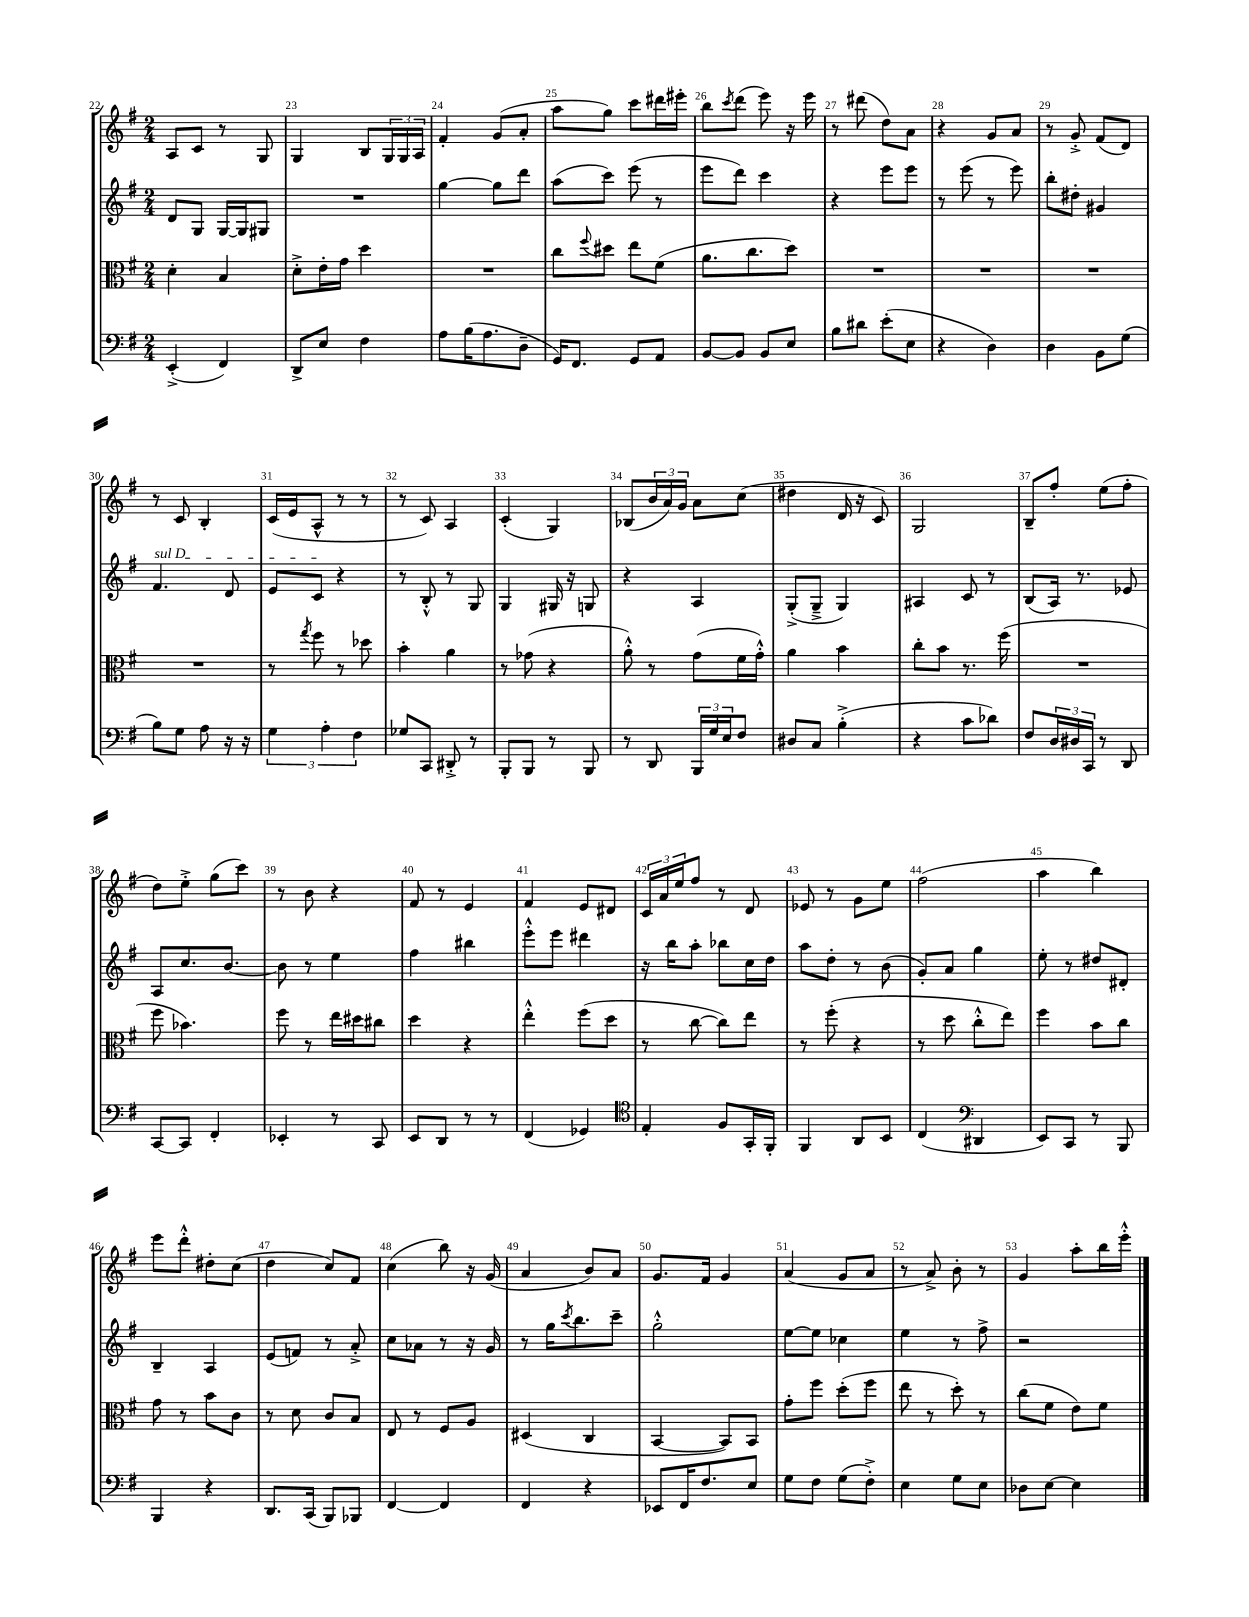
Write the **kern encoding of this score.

**kern	**kern	**kern	**kern
*staff4	*staff3	*staff2	*staff1
*clefF4	*clefC3	*clefG2	*clefG2
*k[f#]	*k[f#]	*k[f#]	*k[f#]
*M2/4	*M2/4	*M2/4	*M2/4
(4EE'^/	4d'\	8d/L	8A/L
.	.	8G/J	8c/J
4FF#/)	4B/	[16G/LL	8r
.	.	16G/]J	.
.	.	8G#/J	8G/
=	=	=	=
8DD^/L	8d'^\L	2r	4G/
8E/J	16e'\L	.	.
.	16g\JJ	.	.
4F#\	4dd\	.	8B/L
.	.	.	24G/L
.	.	.	24G/
.	.	.	24A/JJ
=	=	=	=
8A\L	2r	[4gg\	4f#'/
(16B\K	.	.	.
8.A\	.	.	.
.	.	8gg\]L	(8g/L
8D~\J	.	8ddd\J	8a'/J
=	=	=	=
16GG/LK)	8cc\L	(8aa\L	8aa\L
8.FF#/J	.	.	.
.	8qqff#/	.	.
.	8dd#\J	8ccc\J)	8gg\J)
8GG/L	8ee\L	(8eee\	8ccc\L
8AA/J	(8f#\J	8r	16ddd#\L
.	.	.	16eee#'\JJ
=	=	=	=
[8BB/L	8.a\L	8eee\L	8bb\L
.	.	.	8qccc/
8BB/]J	.	8ddd\J)	(8ddd\J
.	8.cc\	.	.
8BB/L	.	4ccc\	8eee\)
8E/J	8dd\J)	.	16r
.	.	.	16eee\
=	=	=	=
8B\L	2r	4r	8r
8d#\J	.	.	(8ddd#\
(8e'\L	.	8eee\L	8dd\L)
8E\J	.	8eee\J	8a\J
=	=	=	=
4r	2r	8r	4r
.	.	(8eee\	.
4D\)	.	8r	8g/L
.	.	8eee\)	8a/J
=	=	=	=
4D\	2r	8bb'\L	8r
.	.	8dd#'\J	8g'^/
8BB\L	.	4g#/	(8f#/L
(8G\J	.	.	8d/J)
=	=	=	=
8B\L)	2r	4.f#/	8r
8G\J	.	.	8c/
8A\	.	.	4B'/
16r	.	8d/	.
16r	.	.	.
=	=	=	=
6G\	8r	8e/L	(16c/LL
.	.	.	16e/J
.	8qgg/	.	.
.	8ff#\	8c/J	8A^^/J
6A'\	.	.	.
.	8r	4r	8r
6F#\	.	.	.
.	8dd-\	.	8r
=	=	=	=
8G-/L	4b'\	8r	8r
8CC/J	.	8B'^^/	8c/)
8DD#'^/	4a\	8r	4A/
8r	.	8G/	.
=	=	=	=
8BBB'/L	8r	4G/	(4c'/
8BBB/J	(8g-\	.	.
8r	4r	16G#/	4G/)
.	.	16r	.
8BBB/	.	8G/	.
=	=	=	=
8r	8a'^^\)	4r	(8B-/L
8DD/	8r	.	24b/L
.	.	.	24a/)
.	.	.	24g/JJ
24BBB/LL	(8g\L	4A/	8a\L
24G/	.	.	.
24E/J	.	.	.
8F#/J	16f#\L	.	(8cc\J
.	16g'^^\JJ)	.	.
=	=	=	=
8D#/L	4a\	(8G'^/L	4dd#\
8C/J	.	8G~^/J	.
(4B'^\	4b\	4G/)	16d/
.	.	.	16r
.	.	.	8c/)
=	=	=	=
4r	8cc'\L	4A#/	2G/
.	8b\J	.	.
8c\L	8.r	8c/	.
8d-\J)	.	8r	.
.	(16ff#\	.	.
=	=	=	=
8F#/L	2r	(8B/L	8B~/L
24D/L	.	16A/Jk)	8ff#'/J
24D#/	.	.	.
.	.	8.r	.
24CC/JJ	.	.	.
8r	.	.	(8ee\L
8DD/	.	8e-/	8ff#'\J
=	=	=	=
[8CC/L	8ff#\	8A/L	8dd\L)
8CC/]J	4.b-\)	8.cc/	8ee'^\J
4FF#'/	.	.	(8gg\L
.	.	[8.b/J	.
.	.	.	8ccc\J)
=	=	=	=
4EE-'/	8ff#\	8b\]	8r
.	8r	8r	8b\
8r	16ee\LL	4ee\	4r
.	16dd#\J	.	.
8CC/	8cc#\J	.	.
=	=	=	=
8EE/L	4dd\	4ff#\	8f#/
8DD/J	.	.	8r
8r	4r	4bb#\	4e/
8r	.	.	.
=	=	=	=
(4FF#/	4ee'^^\	8eee'^^\L	4f#/
.	.	8eee\J	.
4GG-/)	(8ff#\L	4ddd#\	8e/L
.	8dd\J	.	8d#/J
=	=	=	=
*clefC4	*	*	*
4E'/	8r	16r	24c/LL
.	.	.	24a/
.	.	16bb\LK	.
.	.	.	24ee/J
.	[8cc\	8aa'\J	8ff#/J
8F#/L	8cc\]L)	8bb-\L	8r
16GG'/L	8ee\J	16cc\L	8d/
16FF#'/JJ	.	16dd\JJ	.
=	=	=	=
4FF#/	8r	8aa\L	8e-/
.	(8ff#'\	8dd'\J	8r
8AA/L	4r	8r	8g\L
8BB/J	.	(8b\	8ee\J
=	=	=	=
(4C/	8r	8g'/L)	(2ff#\
.	8dd\	8a/J	.
*clefF4	*	*	*
4DD#/	8cc'^^\L	4gg\	.
.	8ee\J)	.	.
=	=	=	=
8EE/L)	4ff#\	8ee'\	4aa\
8CC/J	.	8r	.
8r	8b\L	8dd#/L	4bb\)
8BBB/	8cc\J	8d#'/J	.
=	=	=	=
4BBB/	8g\	4B~/	8eee\L
.	8r	.	8ddd'^^\J
4r	8b\L	4A/	8dd#'\L
.	8c\J	.	(8cc\J
=	=	=	=
8.DD/L	8r	(8e/L	4dd\
.	8d\	8f/J)	.
(16CC/Jk	.	.	.
8BBB/L)	8c/L	8r	8cc/L)
8BBB-/J	8B/J	8a'^/	8f#/J
=	=	=	=
[4FF#/	8E/	8cc\L	(4cc\
.	8r	8a-\J	.
4FF#/]	8F#/L	8r	8bb\)
.	8A/J	16r	16r
.	.	16g/	(16g/
=	=	=	=
4FF#/	(4D#/	8r	4a/
.	.	16gg\LK	.
.	.	8qccc/	.
.	.	8.bb\	.
4r	4C/	.	8b/L)
.	.	8ccc~\J	8a/J
=	=	=	=
8EE-/L	[4BB/	2gg'^^\	8.g/L
16FF#/K	.	.	.
8.F#/	.	.	16f#/Jk
.	8BB/]L)	.	4g/
8E/J	8BB/J	.	.
=	=	=	=
8G\L	8g'\L	[8ee\L	(4a/
8F#\J	8ff#\J	8ee\]J	.
(8G\L	(8dd'\L	4cc-\	8g/L
8F#'^\J)	8ff#\J	.	8a/J
=	=	=	=
4E\	8ee\	4ee\	8r
.	8r	.	8a^/)
8G\L	8dd'\)	8r	8b'\
8E\J	8r	8ff#^\	8r
=	=	=	=
8D-\L	(8cc\L	2r	4g/
[8E\J	8f#\J	.	.
4E\]	8e\L)	.	8aa'\L
.	8f#\J	.	16bb\L
.	.	.	16eee'^^\JJ
==	==	==	==
*-	*-	*-	*-
